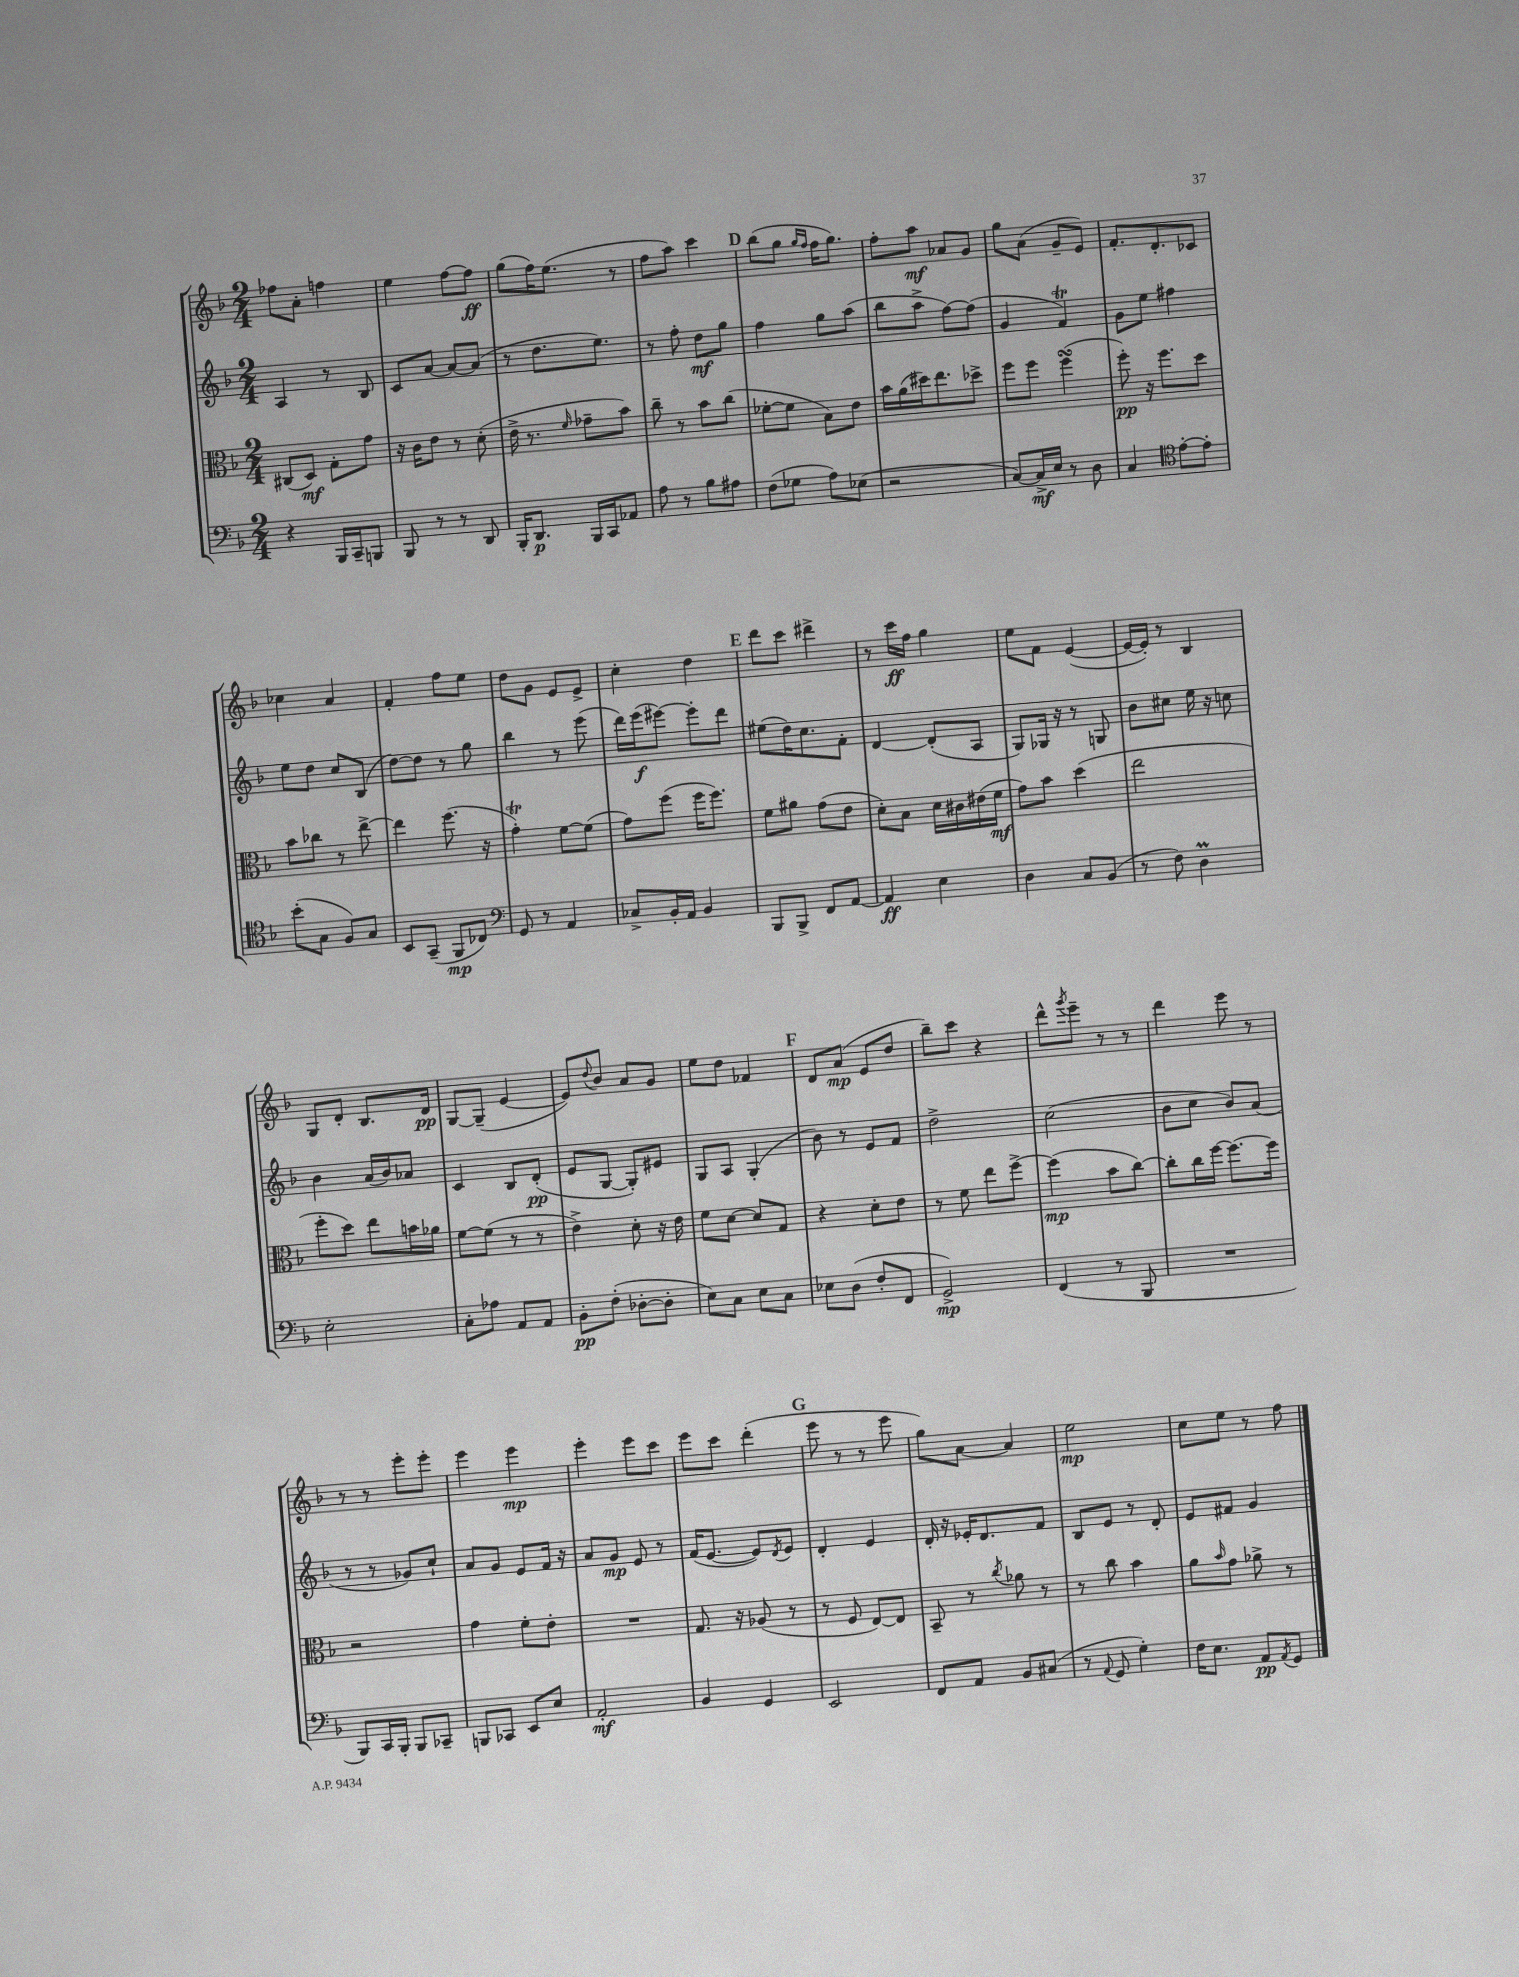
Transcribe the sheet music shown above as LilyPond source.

<<
\new StaffGroup <<
\new Staff = "s0" {
    \clef treble \key f \major \numericTimeSignature \time 2/4
    fes''8 a'8-. f''4 |
    e''4 f''8~ f''8\ff |
    g''8( f''16) e''8.( r8 |
    f''8 a''8) c'''4 |
    \mark \markup { \bold "D" } bes''8( g''8 \grace { g''16 f''16 } f''16 g''8.) |
    f''8-. a''8\mf aes'8 g'8 |
    g''8 a'8( g'8-- e'8) |
    f'8.-. d'8.-. ces'8 |
    ces''4 a'4 |
    f'4-. f''8 e''8 |
    d''8 g'8 e'8 e'8-> |
    c''4-. d''4 |
    \mark \markup { \bold "E" } d'''8 c'''8 dis'''4-> |
    r8 c'''16\ff f''16 g''4 |
    e''8 f'8 e'4~( |
    e'16~ e'16-.) r8 bes4 |
    g8 d'8-. bes8. d'16\pp |
    g8~ g8--( e'4~ |
    e'8) \appoggiatura { d''8 } bes'8 a'8 g'8 |
    e''8 d''8 fes'4 |
    \mark \markup { \bold "F" } d'8 a'8\mp( e'8 d''8 |
    bes''8--) c'''8 r4 |
    d'''8-^ \acciaccatura { g'''8 } e'''8-- r8 r8 |
    d'''4 e'''8 r8 |
    r8 r8 e'''8-. e'''8-. |
    e'''4 e'''4\mp |
    e'''4-. e'''8 c'''8 |
    e'''8 c'''8 d'''4-.( |
    \mark \markup { \bold "G" } e'''8 r8 r8 e'''8 |
    g''8) a'8~ a'4 |
    e''2\mp |
    c''8 e''8 r8 f''8 \bar "|." |
}
\new Staff = "s1" {
    \clef treble \key f \major \numericTimeSignature \time 2/4
    a4 r8 bes8 |
    c'8 a'8~ a'8~ a'8( |
    r8 d''8. e''8.) |
    r8 f''8-. d''8\mf g''8 |
    \mark \markup { \bold "D" } f''4 g''8 a''8( |
    bes''8 a''8-> f''8~) f''8( |
    g'4 f'4\trill) |
    g'8 e''8 fis''4 |
    e''8 d''8 c''8 bes8( |
    d''8~) d''8 r8 g''8 |
    bes''4 r8 e'''8( |
    d'''16) e'''16\f( eis'''8~) eis'''8-. d'''8 |
    \mark \markup { \bold "E" } eis''8( d''16) c''8. f'8-. |
    d'4~ d'8-.( a8 |
    g8) ges16 r16 r8 g8 |
    bes'8 cis''8 e''16 r16 c''8 |
    bes'4 a'16( bes'16) aes'8 |
    c'4 bes8 d'8-.\pp( |
    e'8 g8~ g8-.) eis'8 |
    g8 a8 g4-.( |
    \mark \markup { \bold "F" } bes'8) r8 e'8 f'8 |
    d''2-> |
    c''2( |
    bes'8 c''8 bes'8) a'8( |
    r8 r8 ges'8) c''8-! |
    a'8 g'8 e'8 f'16 r16 |
    a'8 g'8\mp e'8 r8 |
    f'16( e'8.~ e'8) \acciaccatura { d'8 } e'8 |
    \mark \markup { \bold "G" } d'4-. e'4 |
    d'16-. r16 ees'16-. d'8. f'8 |
    bes8 e'8 r8 d'8-. |
    e'8 fis'8 g'4 \bar "|." |
}
\new Staff = "s2" {
    \clef alto \key f \major \numericTimeSignature \time 2/4
    cis8( d8\mf) g8-. g'8 |
    r16 c'16 e'8 r8 d'8-.( |
    e'16-> r8. \grace { f'16 } ges'8-- bes'8) |
    c''8-- r8 bes'8 c''8( |
    \mark \markup { \bold "D" } fes'8~-. fes'8 bes8) e'8 |
    bes'16 a'16( dis''16) e''8. des''8-> |
    f''8 f''8 f''4\turn( |
    f''8-.\pp) r16 f''8. d''8 |
    bes'8 ces''8 r8 e''8~-> |
    e''4 f''8.( r16 |
    g'4-.\trill) f'8~ f'8( |
    g'8) f''8( f''16 f''8.) |
    \mark \markup { \bold "E" } f'8 ais'8 g'8( e'8 |
    d'8-.) bes8 d'16 cis'16 eis'16( f'16\mf |
    g'8) bes'8 d''4( |
    e''2 |
    f''8-. d''8) e''8 b'16 aes'16 |
    f'8~ f'8( r8 r8 |
    e'4->) d'8-. r16 e'16 |
    f'8 d'8~ d'8 g8 |
    \mark \markup { \bold "F" } r4 d'8-. e'8 |
    r8 f'8 e''8 f''8~-> |
    f''4\mp( bes'8 c''8~) |
    c''8-. c''16 f''16~ f''8.~ f''16 |
    r2 |
    g'4 f'8-. e'8-. |
    R2 |
    g8. r16 aes8( r8 |
    \mark \markup { \bold "G" } r8 f8 e8~) e8 |
    bes,8-- r8 \acciaccatura { c''8 } aes'8 r8 |
    r8 c''8 bes'4 |
    a'8 \grace { bes'16 } g'8 aes'8-> r8 \bar "|." |
}
\new Staff = "s3" {
    \clef bass \key f \major \numericTimeSignature \time 2/4
    r4 bes,,16 c,16-- b,,8 |
    bes,,8 r8 r8 d,8 |
    bes,,16-. d,8.\p bes,,16 c,16 aes,8 |
    a8 r8 bes8 ais8 |
    \mark \markup { \bold "D" } f8( ges8 a8) ees8( |
    r2 |
    c8~) c16->\mf e16 r8 d8 |
    c4 \clef tenor e'8~-. e'8-. |
    bes'8-.( g8 f8) g8 |
    bes,8 g,8--( f,8\mp ces8) |
    \clef bass g,8 r8 a,4 |
    ces8-> bes,16-. a,16 bes,4 |
    \mark \markup { \bold "E" } bes,,8 bes,,8-> f,8 a,8~ |
    a,4\ff e4 |
    d4 c8 bes,8( |
    r8 f8) d4\prall |
    e2-. |
    c8-. aes8 a,8 a,8 |
    bes,8-.\pp f8-.( des8~-. des8-. |
    e8) c8 e8 c8 |
    \mark \markup { \bold "F" } ees8 d8( f8-. f,8 |
    g,2->\mp) |
    f,4( r8 bes,,8 |
    R2 |
    bes,,8) c,16 bes,,16-. bes,,8 ces,8-- |
    b,,8 ces,8 e,8 e8 |
    a,2-.\mf |
    bes,4 g,4 |
    \mark \markup { \bold "G" } e,2 |
    f,8 a,8 bes,8 cis8( |
    r8 \appoggiatura { a,8 } g,8 g4-.) |
    f16 e8. a,8\pp \acciaccatura { a,8 } g,8 \bar "|." |
}
>>
>>
\layout { \context { \Score \remove "Bar_number_engraver" } }
